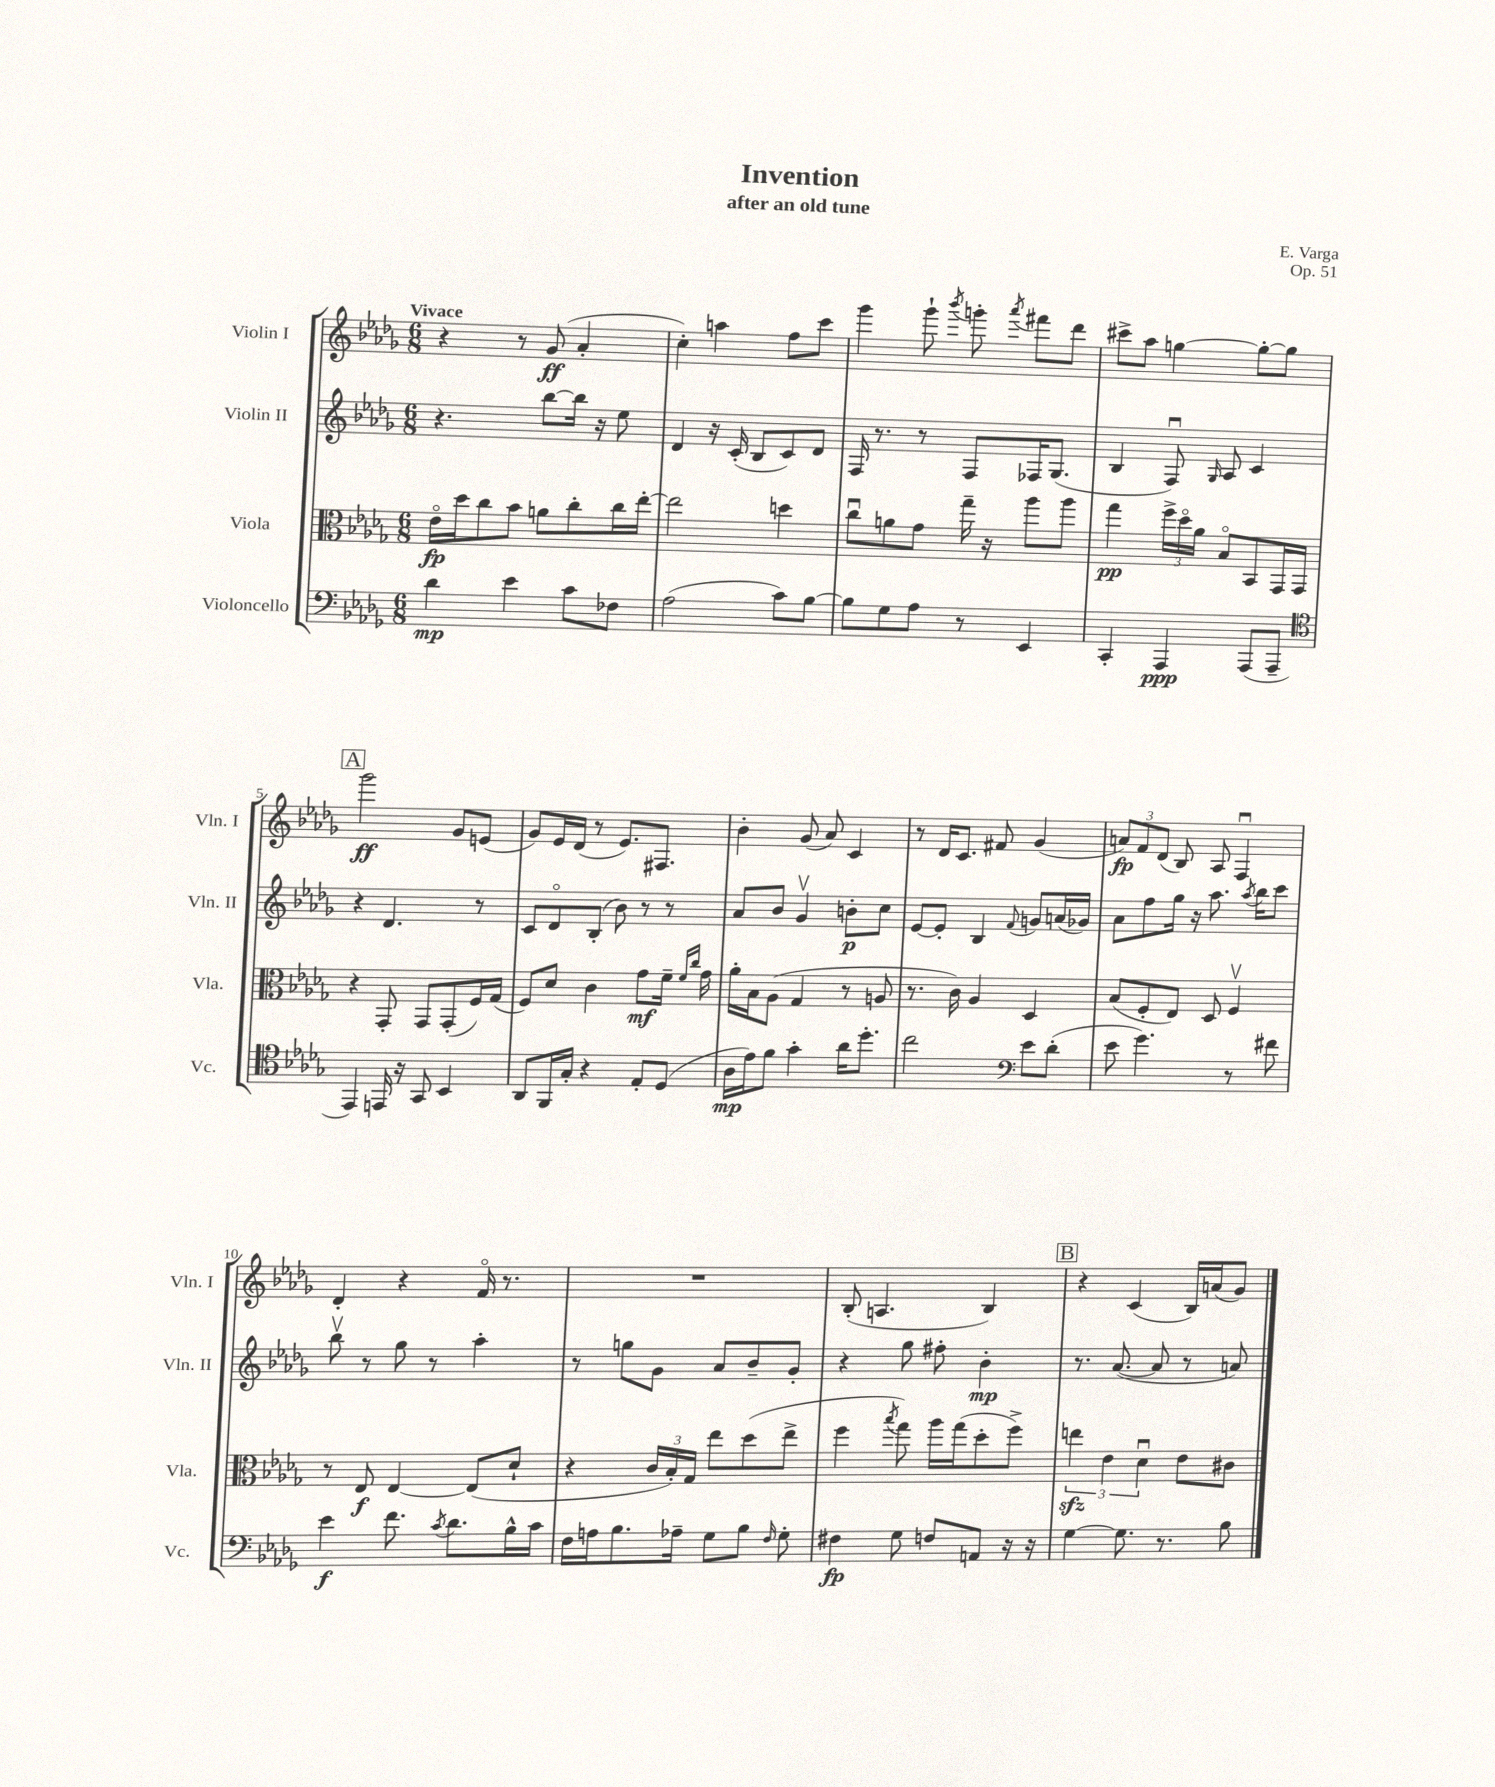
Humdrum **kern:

**kern	**kern	**kern	**kern
*staff4	*staff3	*staff2	*staff1
*clefF4	*clefC3	*clefG2	*clefG2
*k[b-e-a-d-g-]	*k[b-e-a-d-g-]	*k[b-e-a-d-g-]	*k[b-e-a-d-g-]
*M6/8	*M6/8	*M6/8	*M6/8
4d-\	16e-o\LL	4.r	4r
.	16dd-\J	.	.
.	8cc\	.	.
4e-\	8b-\J	.	8r
.	8a\L	[8bb-\L	(8g-/
8c\L	8cc'\	16bb-\]Jk	4a-'/
.	.	16r	.
8F-\J	16cc\L	8ee-\	.
.	[16ee-'\JJ	.	.
=	=	=	=
(2A-\	2ee-\]	4d-/	4cc'\)
.	.	16r	4aa\
.	.	(16c'/	.
.	.	8B-/L	.
8c\L)	4dd\	8c/)	8ff\L
[8B-\J	.	8d-/J	8ccc\J
=	=	=	=
8B-\]L	8ccu\L	16F/	4ggg-\
.	.	8.r	.
8G-\	8a\	.	.
8A-\J	8g-\J	8r	8ggg-`\
.	.	.	8qbbb-/
8r	16gg-~\	8F/L	8ggg'\
.	16r	.	.
.	.	.	8qaaa-/
4EE-/	8aa-\L	16F-/K	8fff#\L
.	.	(8.G-/J	.
.	8aa-\J	.	8ddd-\J
=	=	=	=
4CC'/	4gg-\	4B-/	8ccc#^\L
.	.	.	8aa-\J
4AAA-/	24ff^\LL	8Fu/)	[4gg\
.	24dd-o\	.	.
.	24a-\JJ	.	.
.	.	16qqG-/	.
.	8B-o/L	8A-/	.
(8AAA-/L	8BB-/	4c/	8gg'\_L
8AAA-~/J	16GG-/L	.	8gg\]J
.	16GG-/JJ	.	.
=	=	=	=
*clefC4	*	*	*
4EE-/)	4r	4r	2ggg-\
16EE/	8GG-'/	4.d-/	.
16r	.	.	.
8GG-/	8GG-/L	.	.
4BB-/	(8GG-'/	.	8g-/L
.	16F/L)	8r	(8e/J
.	(16G-/JJ	.	.
=	=	=	=
8AA-/L	8F/L)	8c/L	8g-/L)
16FF/L	8d-/J	8d-o/	16e-/L
16G-'/JJ	.	.	(16d-/JJ
4r	4c\	(8B-'/J	8r
.	.	8b-\)	8.e-/L)
8E-'/L	8g-\L	8r	.
.	.	.	8.F#/J
(8D-/J	16f~\Jk	8r	.
.	16qqf/LL	.	.
.	16qqcc/JJ	.	.
.	16g-\	.	.
=	=	=	=
16A-\LL	16a-'\LL	8a-/L	4b-'\
16e-\J)	16B-\J	.	.
8f\J	(8A-\J	8b-/J	.
4g-'\	4G-/	4g-v/	(8g-/
.	.	.	8a-/)
16a-\LK	8r	8b'\L	4c/
8.dd-'\J	.	.	.
.	8A/	8cc\J	.
=	=	=	=
2cc\	8.r	[8e-/L	8r
.	.	8e-'/]J	16d-/LK
.	16c\)	.	8.c/J
.	4A-/	4B-/	.
.	.	.	8f#/
*clefF4	*	*	*
.	.	8qqf/	.
8e-\L	4D-/	8g/L	(4g-/
(8d-'\J	.	(16a/L	.
.	.	16g-/JJ)	.
=	=	=	=
8e-\	(8B-/L	8a-\L	12a/L)
.	.	.	12f/
4.g-\)	8F'/	8ff\	.
.	.	.	(12d-/J
.	8E-/J)	16gg-\Jk	8B-/)
.	.	16r	.
.	8D-/	8.aa-\	8A-/
8r	4Fv/	.	4Fu/
.	.	8qaa-/	.
.	.	16bb-\LK	.
8f#\	.	8ccc\J	.
=	=	=	=
4e-\	8r	8bb-v\	4d-'/
.	8E-/	8r	.
8.f\	[4E-/	8gg-\	4r
.	.	8r	.
8qc/	.	.	.
8.d-\L	.	.	.
.	(8E-/]L	4aa-'\	16fo/
.	.	.	8.r
16B-^^\L	8d-`/J	.	.
16c\JJ	.	.	.
=	=	=	=
16F\LL	4r	8r	2.r
16A\J	.	.	.
8.B-\	.	8gg\L	.
.	24c/LL	8g-\J	.
.	24B-'/)	.	.
16A-~\Jk	.	.	.
.	24G-/JJ	.	.
8G-\L	8ee-\L	8a-/L	.
8B-\J	(8dd-\	8b-~/	.
16qqF/	.	.	.
8G-'\	8ee-^\J	8g-'/J	.
=	=	=	=
4F#\	4ff\	4r	(8B-'/
.	.	.	4.A/
.	8qbb-/	.	.
8G-\	8gg-\)	8gg-\	.
8F/L	16aa-\LL	8ff#'\	.
.	(16gg-\J	.	.
8AA/J	8dd-'\	4b-'\	4B-/)
16r	8ff^\J)	.	.
16r	.	.	.
=	=	=	=
[4G-\	6ee\	8.r	4r
.	6e-\	.	.
.	.	([8.a-/	.
8.G-\]	.	.	(4c/
.	6d-u\	.	.
.	.	8a-/]	.
8.r	.	.	.
.	8e-\L	8r	16B-/LL)
.	.	.	(16a/J
8B-\	8c#\J	8a/)	8g-/J)
==	==	==	==
*-	*-	*-	*-
